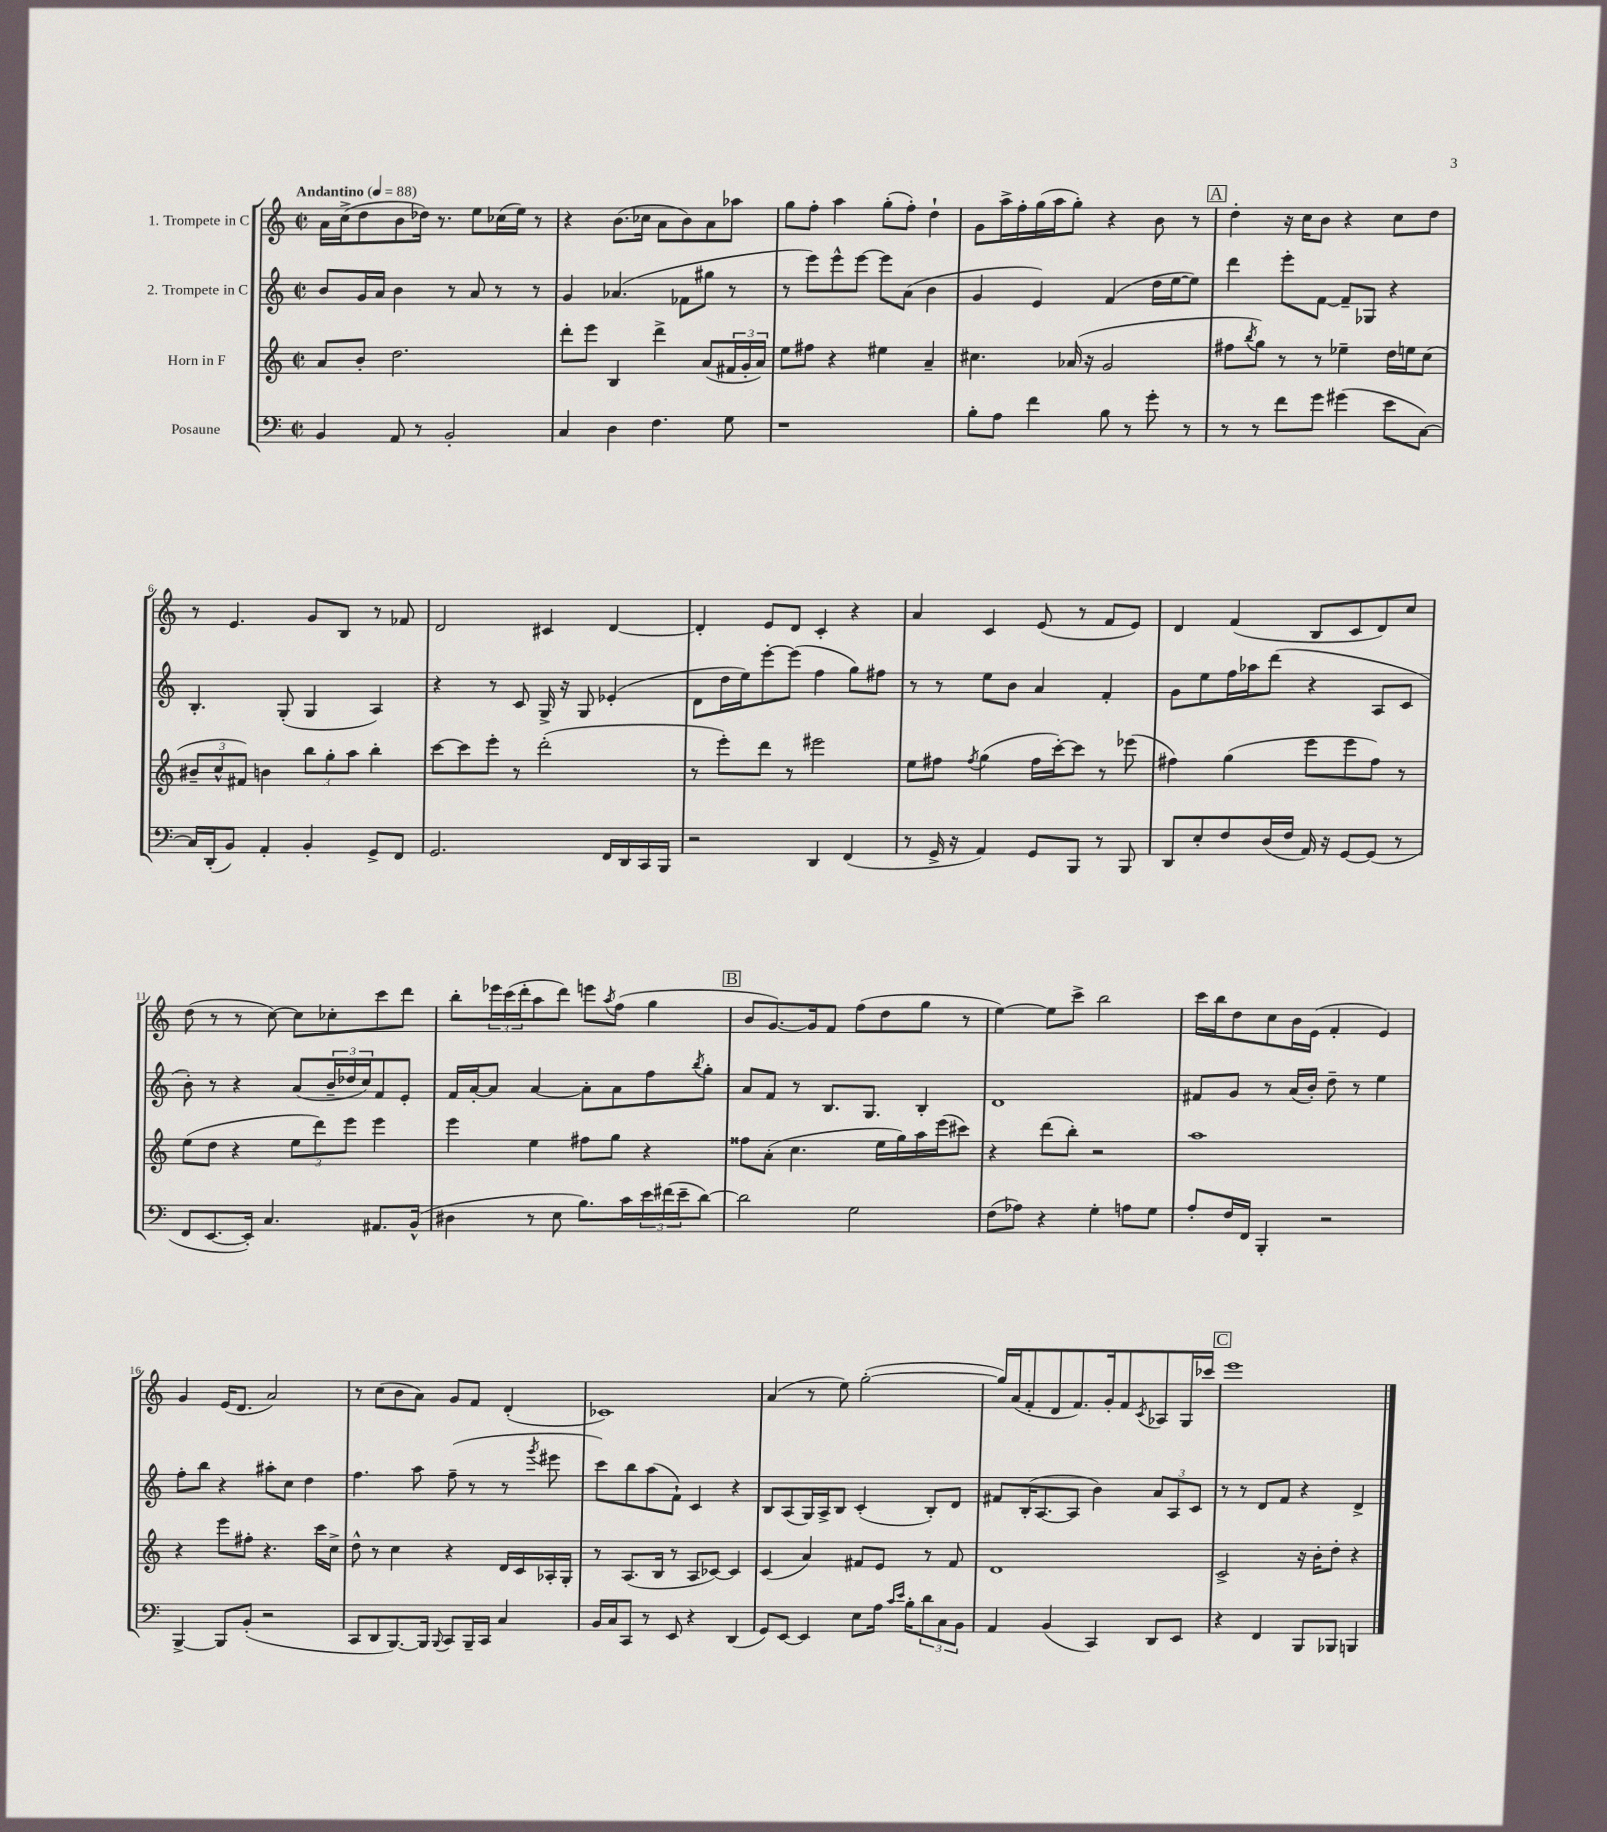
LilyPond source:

<<
\new StaffGroup <<
\new Staff = "s0" \with { instrumentName = "1. Trompete in C" } {
    \clef treble \key c \major \defaultTimeSignature \time 2/2 \tempo "Andantino" 4 = 88
    a'16 c''16->( d''8 b'8 des''16) r8. e''8 ces''16( e''16) r8 |
    r4 b'8.( ces''16 a'8 b'8) a'8 aes''8 |
    g''8 f''8-. a''4 g''8-.( f''8-.) d''4-! |
    g'8 a''16-> f''16-. g''16( a''16 g''8-.) r4 b'8 r8 |
    \mark \markup { \box "A" } d''4-. r16 c''16 b'8 r4 c''8 d''8 |
    r8 e'4. g'8 b8 r8 fes'8 |
    d'2 cis'4 d'4~ |
    d'4-. e'8 d'8 c'4-. r4 |
    a'4 c'4 e'8( r8 f'8 e'8) |
    d'4 f'4( b8 c'8 d'8) c''8 |
    d''8( r8 r8 c''8~) c''8 ces''8-. c'''8 d'''8 |
    b''8-. \tuplet 3/2 { ees'''16 c'''16( d'''16-. } a''8 d'''8) e'''8 \acciaccatura { a''8 } f''8( g''4 |
    \mark \markup { \box "B" } b'8 g'8.~) g'16 f'8 f''8( d''8 g''8 r8 |
    e''4~) e''8 c'''8-> b''2 |
    c'''16 b''16 d''8 c''8 b'16 e'16( f'4-. e'4) |
    g'4 e'16( d'8. a'2) |
    r8 c''8( b'8 a'8) g'8 f'8 d'4-.( |
    ces'1) |
    a'4( r8 e''8) g''2~-.( |
    g''16) a'16( f'8-. d'8 f'8.) g'16-. f'8 \acciaccatura { c'8 } aes8 g16 ces'''16 |
    \mark \markup { \box "C" } e'''1 \bar "|." |
}
\new Staff = "s1" \with { instrumentName = "2. Trompete in C" } {
    \clef treble \key c \major \defaultTimeSignature \time 2/2
    b'8 g'16 a'16 b'4 r8 a'8 r8 r8 |
    g'4 aes'4.( fes'8 gis''8 r8 |
    r8 e'''8) e'''8-^ e'''8~ e'''8 a'8( b'4 |
    g'4 e'4) f'4( d''16 e''16~ e''8) |
    \mark \markup { \box "A" } d'''4 e'''8-. f'8~ f'8-- ges8 r4 |
    b4.-. g8-.( g4 a4) |
    r4 r8 c'8 g16-> r16 g8 ees'4-.( |
    d'8 d''16 e''16) e'''8~-. e'''8( f''4 g''8) fis''8 |
    r8 r8 e''8 b'8 a'4 f'4-. |
    g'8 e''8 f''16 aes''16 d'''8( r4 a8 c'8 |
    b'8-.) r8 r4 a'8( \tuplet 3/2 { b'16-- des''16 c''16) } f'8 e'8-. |
    f'16 a'16~-. a'8 a'4~ a'8-. a'8 f''8 \acciaccatura { b''8 } g''8-. |
    \mark \markup { \box "B" } a'8 f'8 r8 b8. g8. b4-. |
    d'1 |
    fis'8 g'8 r8 a'16( b'16-.) d''8-- r8 e''4 |
    f''8-. b''8 r4 ais''8-. c''8 d''4 |
    f''4. a''8 f''8--( r8 r8 \acciaccatura { g'''8 } eis'''8 |
    c'''8) b''8 a''8( f'8-!) c'4 r4 |
    b8 a8( g16) a16-> b8 c'4-.( b8-.) d'8 |
    fis'8 b16-.( a8.~ a8 b'4) \tuplet 3/2 { a'8 a8 c'8 } |
    \mark \markup { \box "C" } r8 r8 d'8 f'8 r4 d'4-> \bar "|." |
}
\new Staff = "s2" \with { instrumentName = "Horn in F" } {
    \clef treble \key c \major \defaultTimeSignature \time 2/2
    a'8 b'8-. d''2. |
    d'''8-. e'''8 b4 d'''4-> a'8( \tuplet 3/2 { fis'16 g'16-. a'16) } |
    e''8 fis''8 r4 eis''4 a'4-- |
    cis''4. aes'16( r16 g'2 |
    \mark \markup { \box "A" } fis''8 \acciaccatura { b''8 } g''8) r8 r8 ees''4-- d''16 e''16 c''8( |
    \tuplet 3/2 { bis'8-- c''8-^ fis'8) } b'4 \tuplet 3/2 { b''8 g''8-. a''8 } b''4-. |
    c'''8~ c'''8 e'''8-. r8 d'''2-.( |
    r8 e'''8-.) d'''8 r8 eis'''2 |
    e''8 fis''8 \acciaccatura { fis''8 } g''4( fis''16 c'''16~-.) c'''8 r8 ees'''8( |
    fis''4) g''4( e'''8 e'''8 fis''8) r8 |
    e''8( d''8 r4 \tuplet 3/2 { e''8 d'''8) e'''8 } e'''4 |
    e'''4 e''4 fis''8 g''8 r4 |
    \mark \markup { \box "B" } fisis''8 a'8-.( c''4. e''16 g''16) a''16 e'''16( cis'''8) |
    r4 d'''8( b''8-.) r2 |
    a''1 |
    r4 e'''8 fis''8-. r4. c'''16 c''16-> |
    d''8-^ r8 c''4 r4 d'16 c'16 aes16-. g16-. |
    r8 a8.( b16 r8 a8 ces'8~) ces'4 |
    c'4( a'4) fis'8 e'8 r8 fis'8 |
    d'1 |
    \mark \markup { \box "C" } c'2-> r16 b'16-. d''8-. r4 \bar "|." |
}
\new Staff = "s3" \with { instrumentName = "Posaune" } {
    \clef bass \key c \major \defaultTimeSignature \time 2/2
    b,4 a,8 r8 b,2-. |
    c4 d4 f4. g8 |
    r1 |
    b8-. a8 f'4 b8 r8 g'8-. r8 |
    \mark \markup { \box "A" } r8 r8 f'8 g'8 gis'4( e'8 c8~) |
    c16 d,16-.( b,8) a,4-. b,4-. g,8-> f,8 |
    g,2. f,16 d,16 c,16 b,,16 |
    r2 d,4 f,4( |
    r8 g,16-> r16 a,4) g,8 b,,8 r8 b,,8 |
    d,8 e8-. f8 d16( f16 a,16) r16 g,8~ g,8( r8 |
    f,8 e,8.~ e,16-.) c4. ais,8. b,16-^( |
    dis4 r8 e8 b8.) c'16 \tuplet 3/2 { e'16 fis'16( e'16-- } d'8~) |
    \mark \markup { \box "B" } d'2 g2 |
    f8( aes8) r4 g4-. a8 g8 |
    a8-. f16 f,16 b,,4-. r2 |
    b,,4~-> b,,8 b,8-.( r2 |
    c,8 d,8 b,,8.~) b,,16 \appoggiatura { b,,8 } c,8 b,,16-- c,16 c4 |
    b,16 c16 c,8 r8 e,8 r4 d,4( |
    g,8) e,8~ e,4 e8 a16 \grace { c'16 e'16 } b16-. \tuplet 3/2 { d'8 c8 b,8 } |
    a,4 b,4( c,4) d,8 e,8 |
    \mark \markup { \box "C" } r4 f,4 b,,8 bes,,8 b,,4 \bar "|." |
}
>>
>>
